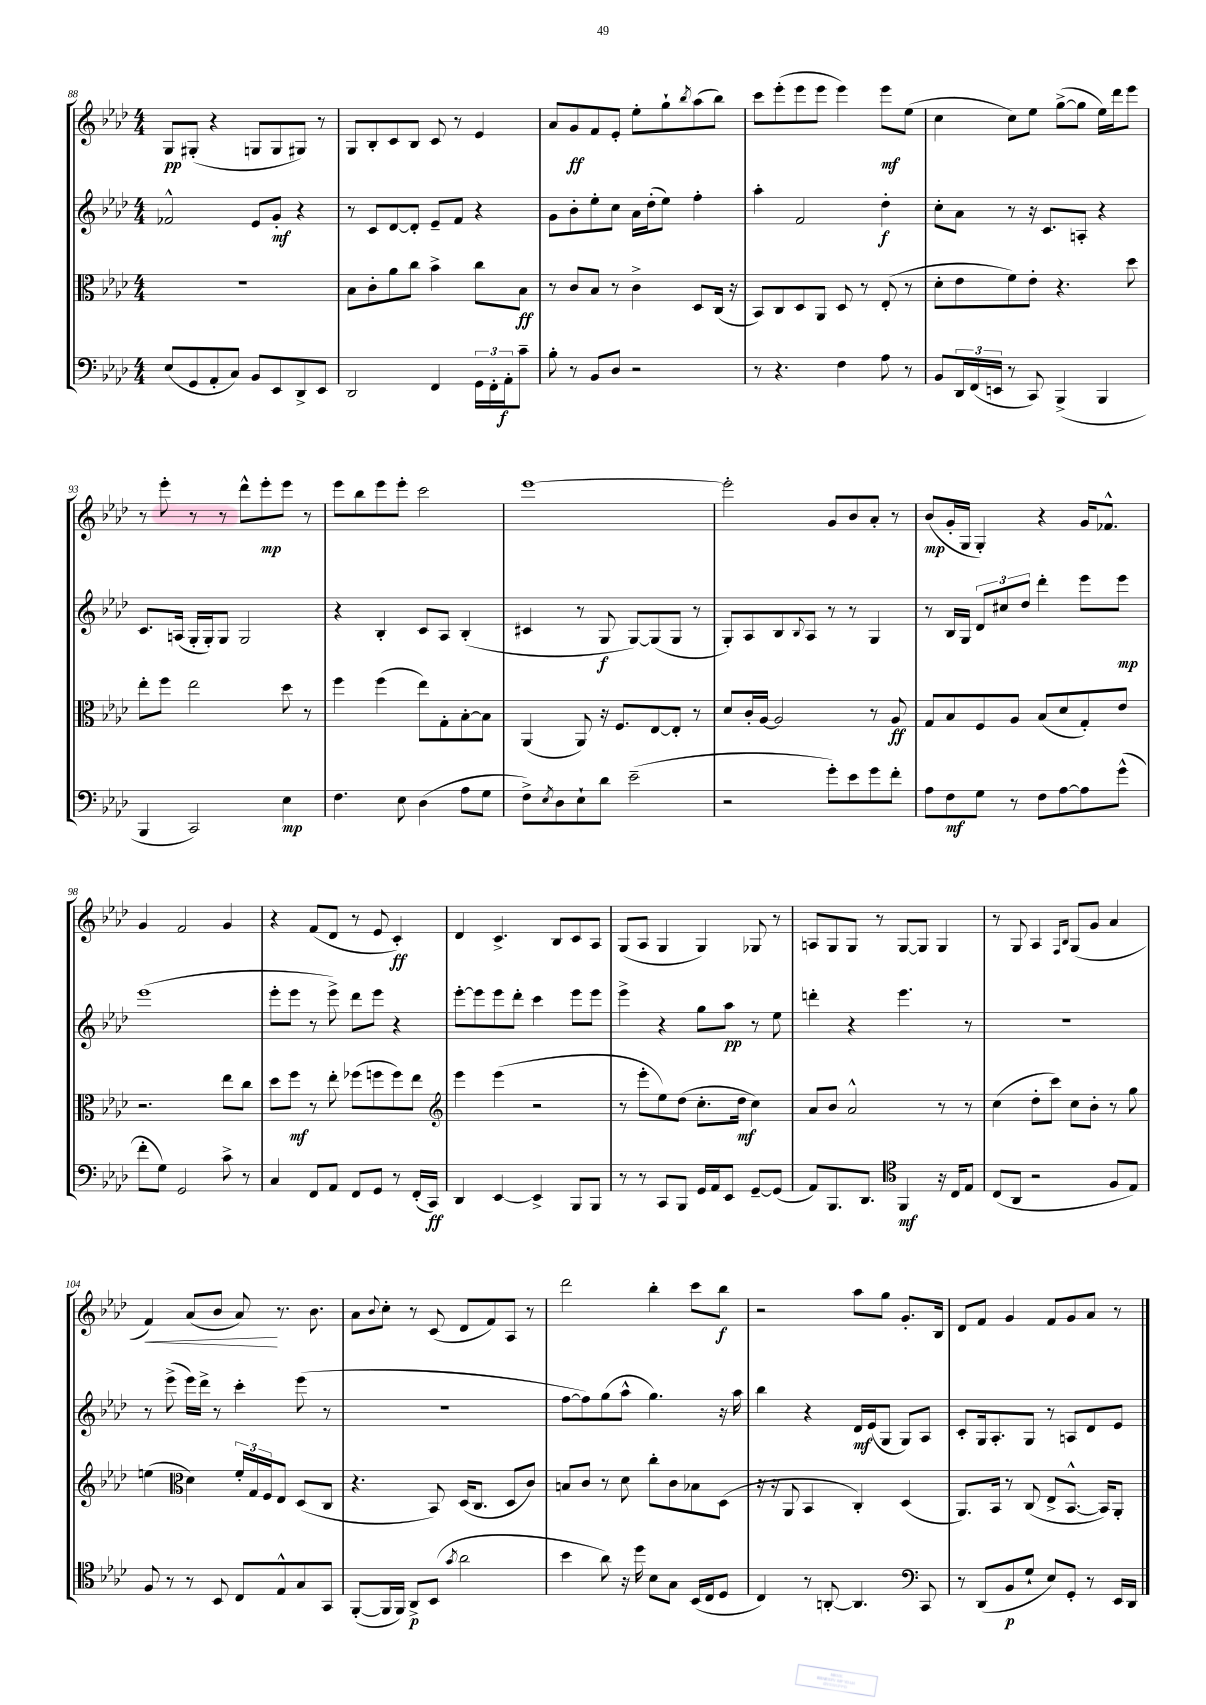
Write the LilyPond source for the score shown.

<<
\new StaffGroup <<
\new Staff = "s0" {
    \clef treble \key aes \major \numericTimeSignature \time 4/4
    g8\pp gis8-.( r4 g8 g8 gis8) r8 |
    g8 bes8-. c'8 bes8 c'8 r8 ees'4 |
    aes'8 g'8\ff f'8 ees'8-. ees''8-. g''8-! \acciaccatura { bes''8 } aes''8( bes''8) |
    c'''8 ees'''8-.( ees'''8 ees'''8 ees'''4) ees'''8\mf ees''8( |
    c''4 c''8) ees''8 g''8~->( g''8 ees''16) des'''16 ees'''8 |
    r8 ees'''8-. r8 r8 des'''8-^ ees'''8-.\mp ees'''8 r8 |
    ees'''8 bes''8 ees'''8 ees'''8-. c'''2 |
    ees'''1~ |
    ees'''2-. g'8 bes'8 aes'8-. r8 |
    bes'8\mp( g'16-. g16 g4-.) r4 g'16 fes'8.-^ |
    g'4 f'2 g'4 |
    r4 f'8( des'8 r8 ees'8 c'4-.\ff) |
    des'4 c'4.-> bes8 c'8 aes8 |
    g8( aes8 g4 g4) ges8 r8 |
    a8 g8 g8 r8 g8~ g8 g4 |
    r8 g8 aes4 \grace { f16 bes16 } g8( g'8 aes'4 |
    f'4\<) aes'8( bes'8 aes'8\!) r8. bes'8. |
    aes'8 \appoggiatura { bes'8 } c''8-. r8 c'8( des'8 f'8) aes8 r8 |
    des'''2 bes''4-. c'''8 bes''8\f |
    r2 aes''8 g''8 g'8.-. bes16 |
    des'8 f'8 g'4 f'8 g'8 aes'8 r8 \bar "|." |
}
\new Staff = "s1" {
    \clef treble \key aes \major \numericTimeSignature \time 4/4
    fes'2-^ ees'8 g'8-.\mf r4 |
    r8 c'8 des'8~ des'8-. ees'8-- f'8 r4 |
    g'8 bes'8-. ees''8-. c''8 aes'16 des''16-.( ees''8) f''4-. |
    aes''4-. f'2 des''4-.\f |
    c''8-. aes'8 r8 r16 c'8. a8-. r4 |
    c'8. a16( g16-. g16-.) g8 g2 |
    r4 bes4-. c'8 aes8 bes4-.( |
    cis'4 r8 g8\f g8~) g8( g8 r8 |
    g8-.) aes8 bes8 \appoggiatura { bes8 } aes8 r8 r8 g4 |
    r8 bes16 g16 \tuplet 3/2 { des'8 cis''8 des''8 } des'''4-. ees'''8 ees'''8\mp |
    ees'''1( |
    ees'''8-. ees'''8 r8 ees'''8->) des'''8 ees'''8 r4 |
    ees'''8~-. ees'''8 ees'''8 des'''8-. c'''4 ees'''8 ees'''8 |
    ees'''4-> r4 g''8 aes''8\pp r8 ees''8 |
    d'''4-. r4 ees'''4. r8 |
    R1 |
    r8 ees'''8->( ees'''16) des'''16-> r8 c'''4-. ees'''8( r8 |
    R1 |
    f''8~ f''8) g''8( aes''8-^ g''4.) r16 aes''16 |
    bes''4 r4 des'16\mf ees'16( g8 g8) aes8 |
    c'8-. g16 aes8.-. g8 r8 a8 des'8 ees'8 \bar "|." |
}
\new Staff = "s2" {
    \clef alto \key aes \major \numericTimeSignature \time 4/4
    R1 |
    bes8 c'8-. aes'8 c''8 bes'4-> c''8 bes8\ff |
    r8 c'8 bes8 r8 c'4-> des8 c16( r16 |
    bes,8) c8 des8 aes,8 des8 r8 ees8-.( r8 |
    des'8-. ees'8 f'8) ees'8-. r4. des''8 |
    ees''8-. f''8 ees''2 des''8 r8 |
    f''4 f''4( ees''8) g8-. bes8~-. bes8 |
    aes,4( aes,8) r16 f8. ees8~ ees8-. r8 |
    des'8 c'16-. aes16~ aes2 r8 aes8\ff |
    g8 bes8 f8 aes8 bes8( des'8 g8-.) ees'8 |
    r2. ees''8 c''8 |
    des''8 f''8\mf r8 ees''8-. fes''8( f''8 f''8) ees''8 |
    \clef treble ees'''4 ees'''4( r2 |
    r8 ees'''8-. ees''8) des''8( c''8.-. des''16\mf c''4) |
    aes'8 bes'8 aes'2-^ r8 r8 |
    c''4( des''8-. c'''8) c''8 bes'8-. r8 g''8 |
    e''4( \clef alto des'4) \tuplet 3/2 { f'16-. g16 f16 } ees8 des8( c8 |
    r4. bes,8) des16( c8. des8 c'8) |
    b8 c'8 r8 des'8 c''8-. c'8 bes8 des8( |
    r16 r16 aes,8 bes,4 c4-.) des4( |
    aes,8.) bes,16 r8 c8( ees8-> bes,8.~-^ bes,16) aes,8-. \bar "|." |
}
\new Staff = "s3" {
    \clef bass \key aes \major \numericTimeSignature \time 4/4
    ees8( g,8 aes,8-. c8) bes,8 ees,8 des,8-> ees,8 |
    des,2 f,4 \tuplet 3/2 { g,16 f,16-. aes,16-.\f } c'8-- |
    bes8-. r8 bes,8 des8 r2 |
    r8 r4. f4 aes8 r8 |
    bes,8 \tuplet 3/2 { des,16 f,16( e,16 } r8 c,8) bes,,4->( bes,,4 |
    bes,,4 c,2) ees4\mp |
    f4. ees8 des4( aes8 g8 |
    f8->) \acciaccatura { ees8 } des8 ees8-! des'8 ees'2--( |
    r2 g'8-.) ees'8 g'8 f'8-. |
    aes8 f8\mf g8 r8 f8 aes8~ aes8 g'8-^( |
    f'8-. g8) g,2 c'8-> r8 |
    c4 f,8 aes,8 f,8 g,8 r8 f,16-.( c,16\ff) |
    des,4 ees,4~ ees,4-> bes,,8 bes,,8 |
    r8 r8 c,8 bes,,8 g,16 aes,16 ees,8 g,8~-- g,8( |
    aes,8) bes,,8. des,8. \clef tenor f,4\mf r16 c16 ees8 |
    c8( aes,8 r2 f8 ees8) |
    f8 r8 r8 bes,8 c8 ees8-^ g8 g,8 |
    f,8~-.( f,16 f,16) aes,8->\p bes,8( \acciaccatura { g'8 } aes'2 |
    bes'4 aes'8) r16 des''16 bes8 g8 bes,16( c16 des8 |
    c4) r8 a,8~-. a,4. \clef bass c,8 |
    r8 des,8( bes,8\p g8-! ees8) g,8-. r8 ees,16 des,16 \bar "|." |
}
>>
>>
\layout { \context { \Score currentBarNumber = #88 } }
